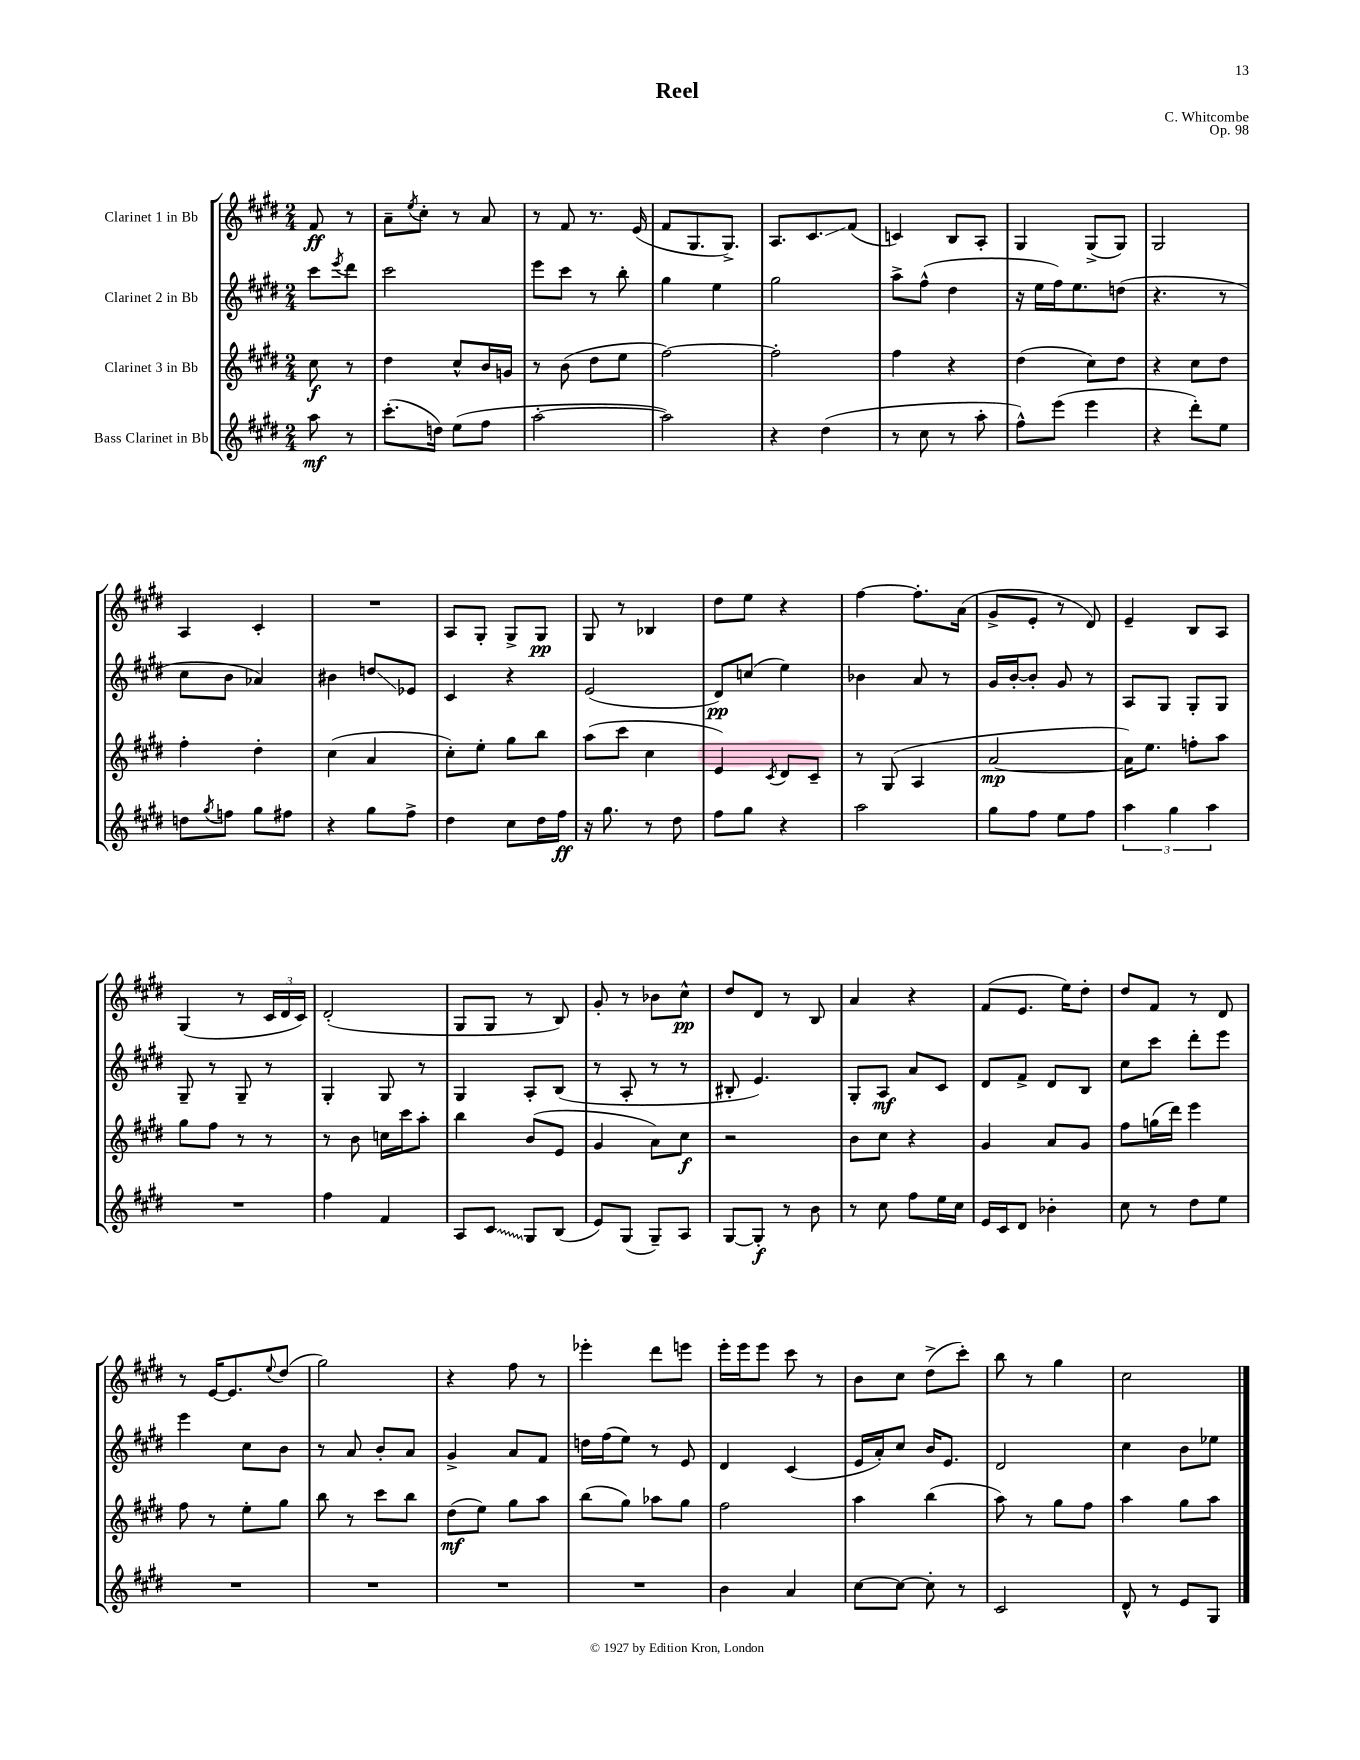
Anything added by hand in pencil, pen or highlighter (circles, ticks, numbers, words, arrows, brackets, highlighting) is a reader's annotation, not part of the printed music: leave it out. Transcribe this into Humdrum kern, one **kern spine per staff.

**kern	**kern	**kern	**kern
*staff4	*staff3	*staff2	*staff1
*clefG2	*clefG2	*clefG2	*clefG2
*k[f#c#g#d#]	*k[f#c#g#d#]	*k[f#c#g#d#]	*k[f#c#g#d#]
*M2/4	*M2/4	*M2/4	*M2/4
8aa	8cc#	8ccc#	8f#
.	.	8qeee	.
8r	8r	8ddd#	8r
=	=	=	=
(8.ccc#'	4dd#	2ccc#	8a~
.	.	.	8qee
.	.	.	8cc#'
16dd)	.	.	.
(8ee	8cc#^^	.	8r
8ff#	16b	.	8a
.	16g	.	.
=	=	=	=
[2aa'	8r	8eee	8r
.	(8b	8ccc#	8f#
.	8dd#	8r	8.r
.	8ee	8bb'	.
.	.	.	(16e
=	=	=	=
2aa])	[2ff#)	4gg#	8f#
.	.	.	8.G#
.	.	4ee	.
.	.	.	8.G#^)
=	=	=	=
4r	2ff#']	2gg#	8.A
.	.	.	8.c#
(4dd#	.	.	.
.	.	.	(8f#
=	=	=	=
8r	4ff#	8aa^	4c)
8cc#	.	(8ff#^^	.
8r	4r	4dd#	8B
8aa'	.	.	8A'
=	=	=	=
8ff#^^)	(4dd#	16r	4G#
.	.	16ee	.
(8eee	.	16ff#)	.
.	.	8.ee	.
4eee	8cc#)	.	(8G#^
.	8dd#	(8dd	8G#)
=	=	=	=
4r	4r	4.r	2G#
8ddd#')	8cc#	.	.
8ee	8dd#	8r	.
=	=	=	=
8dd	4ff#'	8cc#	4A
8qgg#	.	.	.
8ff	.	8b	.
8gg#	4dd#'	4a-)	4c#'
8ff#	.	.	.
=	=	=	=
4r	(4cc#	4b#	2r
8gg#	4a	8dd	.
8ff#^	.	8e-	.
=	=	=	=
4dd#	8cc#')	4c#	8A
.	8ee'	.	8G#'
8cc#	8gg#	4r	8G#^
16dd#	8bb	.	8G#
16ff#	.	.	.
=	=	=	=
16r	(8aa	(2e	8G#
8.gg#	.	.	.
.	8ccc#	.	8r
8r	4cc#	.	4B-
8dd#	.	.	.
=	=	=	=
8ff#	4e)	8d#)	8dd#
8gg#	.	(8cc	8ee
.	8qc#	.	.
4r	8d#	4ee)	4r
.	8c#~	.	.
=	=	=	=
2aa	8r	4b-	[4ff#
.	(8G#	.	.
.	4A	8a	8.ff#']
.	.	8r	.
.	.	.	(16a
=	=	=	=
8gg#	[2a	16g#	8g#^
.	.	[16b'	.
8ff#	.	8b']	8e'
8ee	.	8g#	8r
8ff#	.	8r	8d#)
=	=	=	=
6aa	16a])	8A	4e~
.	8.ee	.	.
.	.	8G#	.
6gg#	.	.	.
.	8ff'	8G#'	8B
6aa	.	.	.
.	8aa	8G#	8A
=	=	=	=
2r	8gg#	8G#~	(4G#
.	8ff#	8r	.
.	8r	8G#~	8r
.	8r	8r	24c#
.	.	.	24d#
.	.	.	24c#)
=	=	=	=
4ff#	8r	4G#'	(2d#'
.	8b	.	.
4f#	16cc	8G#	.
.	16ccc#	.	.
.	8aa'	8r	.
=	=	=	=
8A	4bb	4G#	8G#
8c#	.	.	8G#
8G#	(8b	8A'	8r
(8B	8e	(8B	8B)
=	=	=	=
8e)	4g#	8r	8g#'
(8G#	.	8A'	8r
8G#~)	8a)	8r	8b-
8A	8cc#	8r	8cc#^^
=	=	=	=
[8G#	2r	8B#'	8dd#
8G#']	.	4.e)	8d#
8r	.	.	8r
8b	.	.	8B
=	=	=	=
8r	8b	8G#'	4a
8cc#	8cc#	8A	.
8ff#	4r	8a	4r
16ee	.	8c#	.
16cc#	.	.	.
=	=	=	=
16e	4g#	8d#	(8f#
16c#	.	.	.
8d#	.	8f#^	8.e
4b-'	8a	8d#	.
.	.	.	16ee)
.	8g#	8B	8dd#'
=	=	=	=
8cc#	8ff#	8cc#	8dd#
8r	(16gg	8ccc#	8f#
.	16ddd#)	.	.
8dd#	4eee	8ddd#'	8r
8ee	.	8eee	8d#
=	=	=	=
2r	8ff#	4eee	8r
.	8r	.	[16e
.	.	.	8.e]
.	8ee'	8cc#	.
.	.	.	8qqee
.	8gg#	8b	(8dd#
=	=	=	=
2r	8bb	8r	2gg#)
.	8r	8a	.
.	8ccc#	8b'	.
.	8bb	8a	.
=	=	=	=
2r	(8dd#	4g#^	4r
.	8ee)	.	.
.	8gg#	8a	8ff#
.	8aa	8f#	8r
=	=	=	=
2r	(8bb	16dd	4eee-'
.	.	(16ff#	.
.	8gg#)	8ee)	.
.	8aa-	8r	8ddd#
.	8gg#	8e	8eee
=	=	=	=
4b	2ff#	4d#	16eee'
.	.	.	16eee
.	.	.	8eee
4a	.	(4c#	8ccc#
.	.	.	8r
=	=	=	=
[8cc#	4aa	16e	8b
.	.	16a')	.
8cc#_	.	8cc#	8cc#
8cc#']	(4bb	16b	(8dd#^
.	.	8.e	.
8r	.	.	8ccc#')
=	=	=	=
2c#	8aa)	2d#	8bb
.	8r	.	8r
.	8gg#	.	4gg#
.	8ff#	.	.
=	=	=	=
8d#^^	4aa	4cc#	2cc#
8r	.	.	.
8e	8gg#	8b	.
8G#	8aa	8ee-	.
==	==	==	==
*-	*-	*-	*-
